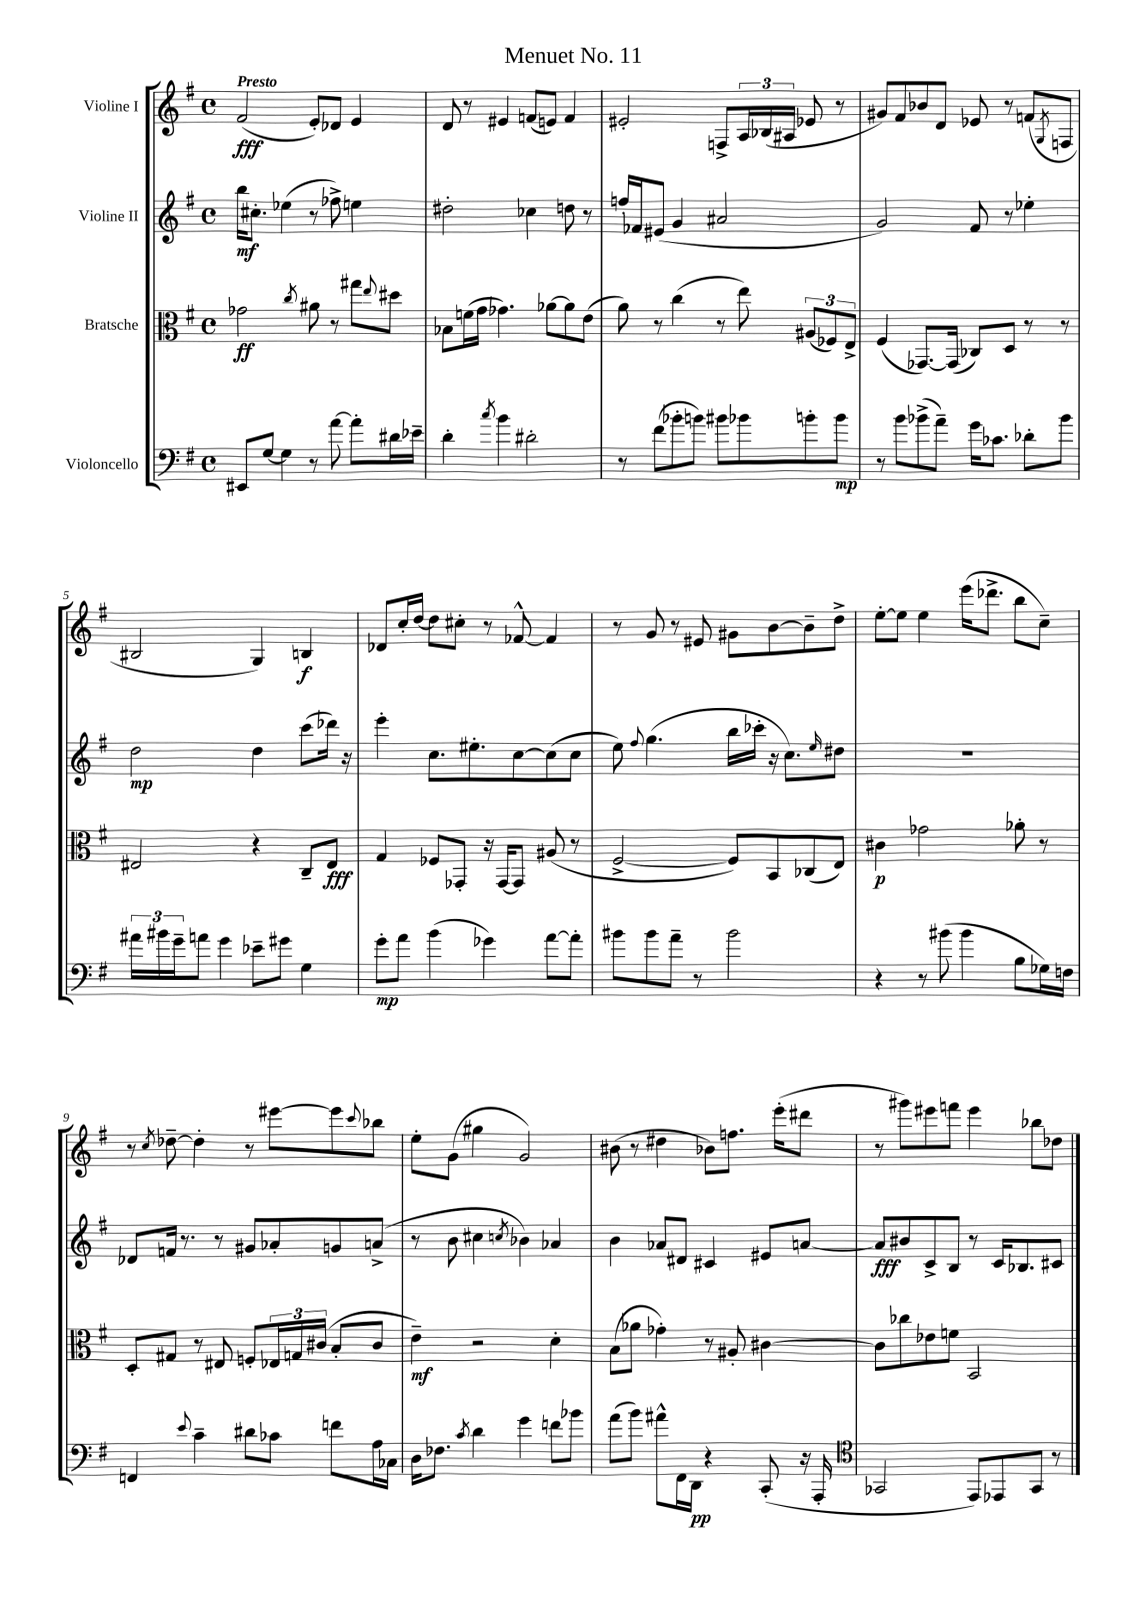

**kern	**kern	**kern	**kern
*staff4	*staff3	*staff2	*staff1
*clefF4	*clefC3	*clefG2	*clefG2
*k[f#]	*k[f#]	*k[f#]	*k[f#]
*M4/4	*M4/4	*M4/4	*M4/4
*met(c)	*met(c)	*met(c)	*met(c)
8EE#/L	2g-\	16bb\LK	(2f#/
.	.	8.cc#'\J	.
[8G/J	.	.	.
4G\]	.	(4ee-\	.
.	8qcc/	.	.
8r	8a#\	8r	8e'/L)
[8a\	8r	8ff-^\)	8d-/J
8a'\]L	8gg#\L	4ee\	4e/
.	8qqee/	.	.
16d#\L	8dd#\J	.	.
16e-~\JJ	.	.	.
=	=	=	=
4d'\	8B-\L	2dd#'\	8d/
.	(16f\L	.	8r
.	16g\JJ	.	.
8qcc/	.	.	.
4b\	4.g-\)	.	4e#/
2d#'\	.	4cc-\	(8f/L
.	[8a-\L	.	8e/J)
.	8a-\]	8dd\	4f/
.	(8e\J	8r	.
=	=	=	=
8r	8a\)	16ff'/LL	2e#'/
.	.	16f-/J	.
(8f#\L	8r	(8e#/J	.
8b-'\	(4cc\	4g/	.
8b\J)	.	.	.
8b#\L	8r	2a#/	8F^/L
8b-\	8ee\)	.	24A/L
.	.	.	(24B-/
.	.	.	24A#/JJ
8b'\	(12A#/L	.	8e-/
.	12F-/)	.	.
8b\J	.	.	8r
.	12E^/J	.	.
=	=	=	=
8r	(4F#/	2g/)	8g#/L)
8b\L	.	.	8f#/
(8b-^\	[8.GG-/L)	.	8b-/
8a~\J)	.	.	8d/J
.	(16GG-/]Jk	.	.
16g\LK	8C-/L)	8f#/	8e-/
8.c-\J	.	.	.
.	8D/J	8r	8r
8d-'\L	8r	4ee-'\	(8f/L
.	.	.	8qG/
8b-\J	8r	.	8F/J
=	=	=	=
24a#\LL	2E#/	2dd\	2B#/
24b#\	.	.	.
24g~\J	.	.	.
8a\J	.	.	.
4g\	.	.	.
8e-~\L	4r	4dd\	4G/)
8g#\J	.	.	.
4G\	8C~/L	(8ccc\L	4B/
.	8E#/J	16ddd-\Jk)	.
.	.	16r	.
=	=	=	=
8g'\L	4G/	4eee'\	8d-/L
8a\J	.	.	16cc'/L
.	.	.	[16dd/JJ
(4b\	8F-/L	8.cc\L	8dd\]L
.	8GG-'/J	.	8cc#'\J
.	.	8.ee#'\	.
4g-\)	16r	.	8r
.	[16GG-/LK	.	.
.	8GG-/]J	[8cc\	[8f-^^/
[8a\L	(8A#/	(8cc\]	4f-/]
8a'\]J	8r	8cc\J	.
=	=	=	=
8b#\L	[2F#^/	8ee\)	8r
.	.	8qqff#/	.
8b#\	.	(4.gg\	8g/
8a~\J	.	.	8r
8r	.	.	8e#/
2b#\	8F#/]L)	16bb\LL	8g#\L
.	.	16ccc-'\JJ	.
.	8BB/	16r	[8b\
.	.	8.cc\L)	.
.	(8C-/	.	8b~\]
.	.	16qqee/	.
.	8E/J)	8dd#\J	8dd^\J
=	=	=	=
4r	4c#\	1r	[8ee'\L
.	.	.	8ee\]J
8r	2g-\	.	4ee\
(8b#\	.	.	.
4b#\	.	.	(16eee\LK
.	.	.	8.ddd-^\J
8B\L	8a-'\	.	8bb\L
16G-\L)	8r	.	8cc~\J)
16F\JJ	.	.	.
=	=	=	=
4FF/	8D'/L	8d-/L	8r
.	.	.	8qcc/
.	8G#/J	16f/Jk	[8dd-~\
.	.	8.r	.
8qqe/	.	.	.
4c~\	8r	.	4dd-'\]
.	8E#/	8r	.
8d#\L	8F'/L	8g#/L	8r
8c-\J	24E-/L	8a-'/	[8eee#\L
.	24G/	.	.
.	(24c#/JJ	.	.
8f\L	8B'/L	8g/	8eee#\]
.	.	.	8qqccc/
16A\L	8c#/J	(8a^/J	8bb-\J
16C-\JJ	.	.	.
=	=	=	=
16D\LK	4e~\)	8r	8ee'\L
8.F-\J	.	.	.
.	.	8b\	(8g\J
8qc/	.	.	.
4d\	2r	4cc#\	4gg#\
.	.	8qcc/	.
4g\	.	4b-\)	2g/)
8f\L	4d'\	4a-/	.
8b-\J	.	.	.
=	=	=	=
(8a\L	(8B\L	4b\	(8b#\
8b\J)	8a-\J	.	8r
8a#^^\L	4g-'\)	8a-/L	4dd#\
16FF#\L	.	8d#/J	.
16DD\JJ	.	.	.
4r	8r	4c#/	8b-\L)
.	8A#'/	.	8.ff\J
(8CC'/	[4c#\	8e#/L	.
.	.	.	(16eee'\LK
16r	.	[8a/J	8ddd#\J
16AAA'/	.	.	.
=	=	=	=
*clefC4	*	*	*
2GG-/	8c#\]L	8a/]L	8r
.	8cc-\	8b#/	8ggg#\L)
.	8e-\	8c^/	8eee#\
.	8f\J	8B/J	8fff\J
8EE/L)	2BB/	8r	4eee#\
8EE-/	.	16c/LK	.
.	.	8.B-/	.
8GG-/J	.	.	8bb-\L
8r	.	8c#/J	8dd-\J
==	==	==	==
*-	*-	*-	*-
